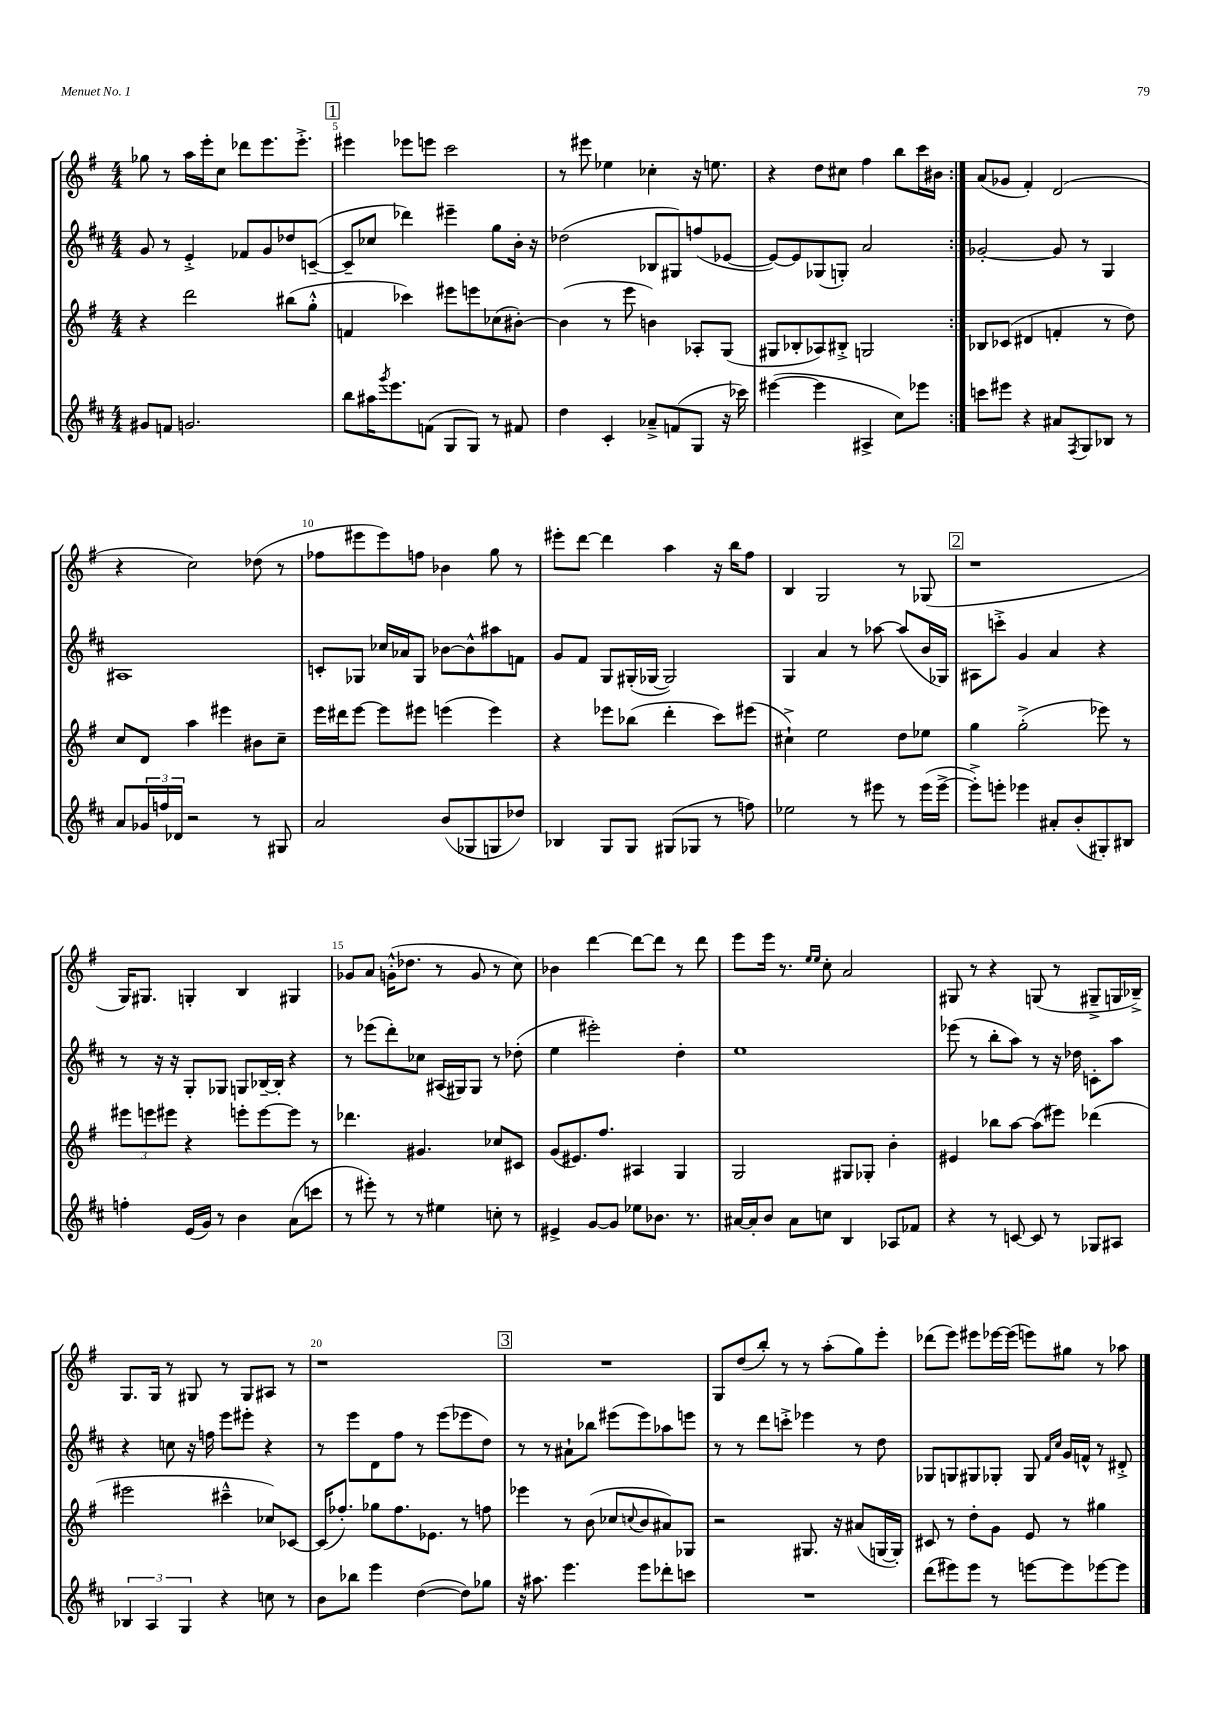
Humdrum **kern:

**kern	**kern	**kern	**kern
*staff4	*staff3	*staff2	*staff1
*clefG2	*clefG2	*clefG2	*clefG2
*k[f#c#]	*k[f#]	*k[f#c#]	*k[f#]
*M4/4	*M4/4	*M4/4	*M4/4
8g#	4r	8g	8gg-
8f	.	8r	8r
2.g	2ddd	4e'^	16aa
.	.	.	16eee'
.	.	.	8cc
.	.	8f-	8ddd-
.	.	8g	8.eee
.	(8bb#	8dd-	.
.	.	.	8.eee'^
.	8gg'^^	([8c~	.
=	=	=	=
8bb	4f	8c~]	4eee#
16aa#	.	8cc-	.
8qggg	.	.	.
8.eee	.	.	.
.	4ccc-)	4ddd-)	8eee-
(8f	.	.	8eee
8G	8eee#	4eee#~	2ccc
8G)	8eee	.	.
8r	(8cc-	8gg	.
8f#	[8b#')	16b'	.
.	.	16r	.
=	=	=	=
4dd	(4b#]	(2dd-	8r
.	.	.	8eee#
4c#'	8r	.	4ee-
.	8eee	.	.
8a-~^	4b)	8B-	4cc-'
(8f	.	8G#)	.
8G	8A-'	(8ff	16r
.	.	.	8.ee
16r	(8G	[8e-	.
16ccc-)	.	.	.
=	=	=	=
([4eee#	8G#	8e-_)	4r
.	8B-'	8e-]	.
4eee#]	8A-)	(8G-	8dd
.	8B#'^	8G')	8cc#
4A#^	2G	2a	4ff#
8cc#)	.	.	8bb
8eee-	.	.	16ccc
.	.	.	16b#
=:|!	=:|!	=:|!	=:|!
8ccc	8B-	[2g-'	(8a
8eee#	(8c-	.	8g-
4r	4d#	.	4f#')
8a#	4f'	8g-]	(2d
8qF#	.	.	.
8G	.	8r	.
8B-	8r	4G	.
8r	8dd)	.	.
=	=	=	=
8a	8cc	1A#	4r
24g-	8d	.	.
24ff	.	.	.
24d-	.	.	.
2r	4aa	.	2cc)
.	4eee#	.	.
8r	8b#	.	(8dd-
8G#	8cc~	.	8r
=	=	=	=
2a	16eee	8c'	8ff-
.	16ddd#	.	.
.	[8eee	8G-	8eee#
.	8eee]	16cc-	8eee#)
.	.	16a-	.
.	8eee#	8G-	8ff
(8b	(4eee	[8b-	4b-
8G-	.	8b-^^]	.
8G	4eee)	8aa#	8gg
8dd-)	.	8f	8r
=	=	=	=
4B-	4r	8g	8eee#'
.	.	8f#	[8ddd
8G	8eee-	8G	4ddd]
8G	(8bb-	(16G#'	.
.	.	[16G-	.
(8G#	4ddd'	2G-])	4aa
8G-	.	.	.
8r	8ccc)	.	16r
.	.	.	16bb
8ff)	(8eee#	.	8ff#
=	=	=	=
2ee-	4cc#`^)	4G	4B
.	2ee	4a	2G
8r	.	8r	.
8eee#	.	[8aa-	.
8r	8dd	(8aa-]	8r
(16eee#	8ee-	16b	(8G-
[16eee#^	.	16G-)	.
=	=	=	=
8eee#'^])	4gg	8A#	1r
8eee'	.	8ccc'^	.
4eee-	(2gg'^	4g	.
8a#'	.	4a	.
(8b'	.	.	.
8G#')	8eee-)	4r	.
8B#	8r	.	.
=	=	=	=
4ff'	12eee#	8r	16G)
.	.	.	8.G#
.	12eee	.	.
.	.	16r	.
.	12eee#	.	.
.	.	16r	.
(16e	4r	8G'	4G'
16g)	.	.	.
8r	.	8G-	.
4b	8eee'	8G	4B
.	[8eee	[16B-~	.
.	.	16B-']	.
(8a	8eee]	4r	4G#
8ccc	8r	.	.
=	=	=	=
8r	4.ddd-	8r	8g-
8eee#')	.	(8eee-	8a
8r	.	8ddd')	(16g'^^
.	.	.	8.dd-
8r	4.g#	8cc-	.
4ee#	.	(16A#	8r
.	.	16G#)	.
.	.	8G#	8g
8cc'	8cc-	8r	8r
8r	8c#	(8dd-'	8cc)
=	=	=	=
4e#^	(8g	4ee	4b-
.	8.e#)	.	.
[8g	.	2eee#')	[4ddd
.	8.ff#	.	.
8g]	.	.	.
8ee-	4A#	.	8ddd_
8.b-	.	.	8ddd]
.	4G	4dd'	8r
8.r	.	.	.
.	.	.	8ddd
=	=	=	=
[16a#	2G	1ee	8eee
16a#']	.	.	.
8b	.	.	16eee
.	.	.	8.r
8a#	.	.	.
.	.	.	16qqee
.	.	.	16qqee
8cc	.	.	8cc'
4B	8G#	.	2a
.	8G-'	.	.
8A-	4b'	.	.
8f-	.	.	.
=	=	=	=
4r	4e#	(8eee-	8G#
.	.	8r	8r
8r	8bb-	8bb'	4r
[8c	[8aa	8aa)	.
8c]	(8aa]	8r	(8G
8r	8eee#)	16r	8r
.	.	16dd-	.
8G-	(4ddd-	8c'	8G#~^
8A#	.	8aa	16G
.	.	.	16B-~^)
=	=	=	=
6B-	2eee#	4r	8.G
6A	.	.	.
.	.	.	16G
.	.	8cc	8r
6G	.	.	.
.	.	16r	8G#
.	.	16ff	.
4r	4ccc#~^^	8eee	8r
.	.	8eee#'	8G#
8cc	8cc-)	4r	8A#
8r	[8c-	.	8r
=	=	=	=
8b	(16c-]	8r	1r
.	8.ff-')	.	.
8bb-	.	8eee	.
4eee	8gg-	8d	.
.	8.ff-	8ff#	.
([4dd	.	8r	.
.	8.e-	.	.
.	.	(8eee	.
8dd])	8r	8eee-	.
8gg-	8ff	8dd)	.
=	=	=	=
16r	4eee-	8r	1r
8.aa#	.	.	.
.	.	8r	.
4.eee	8r	8a#`	.
.	(8b	8bb-	.
.	8cc-	(8eee#	.
.	8qqcc	.	.
8eee	8b	8eee#)	.
8ddd-'	8a#)	8aa-	.
8ccc	8G-	8eee	.
=	=	=	=
1r	2r	8r	8G
.	.	8r	(8dd
.	.	8ddd	8bb')
.	.	8ccc'^	8r
.	8.G#	4eee-	8r
.	.	.	(8aa'
.	16r	.	.
.	(8a#	8r	8gg)
.	[16G	8dd	8eee'
.	16G'])	.	.
=	=	=	=
(8ddd	8c#	8G-	(8ddd-
8eee#)	8r	8G	8eee)
8eee#	8dd'	8G#	8eee#
8r	8g	8G-'	[16eee-
.	.	.	(16eee-]
[8eee	8e	8G-	8eee)
.	.	16qqf#	.
.	.	16qqcc#	.
8eee]	8r	16g	8gg#
.	.	16f^^	.
[8eee-	4gg#	8r	8r
8eee-]	.	8d#'^	8aa-
==	==	==	==
*-	*-	*-	*-
